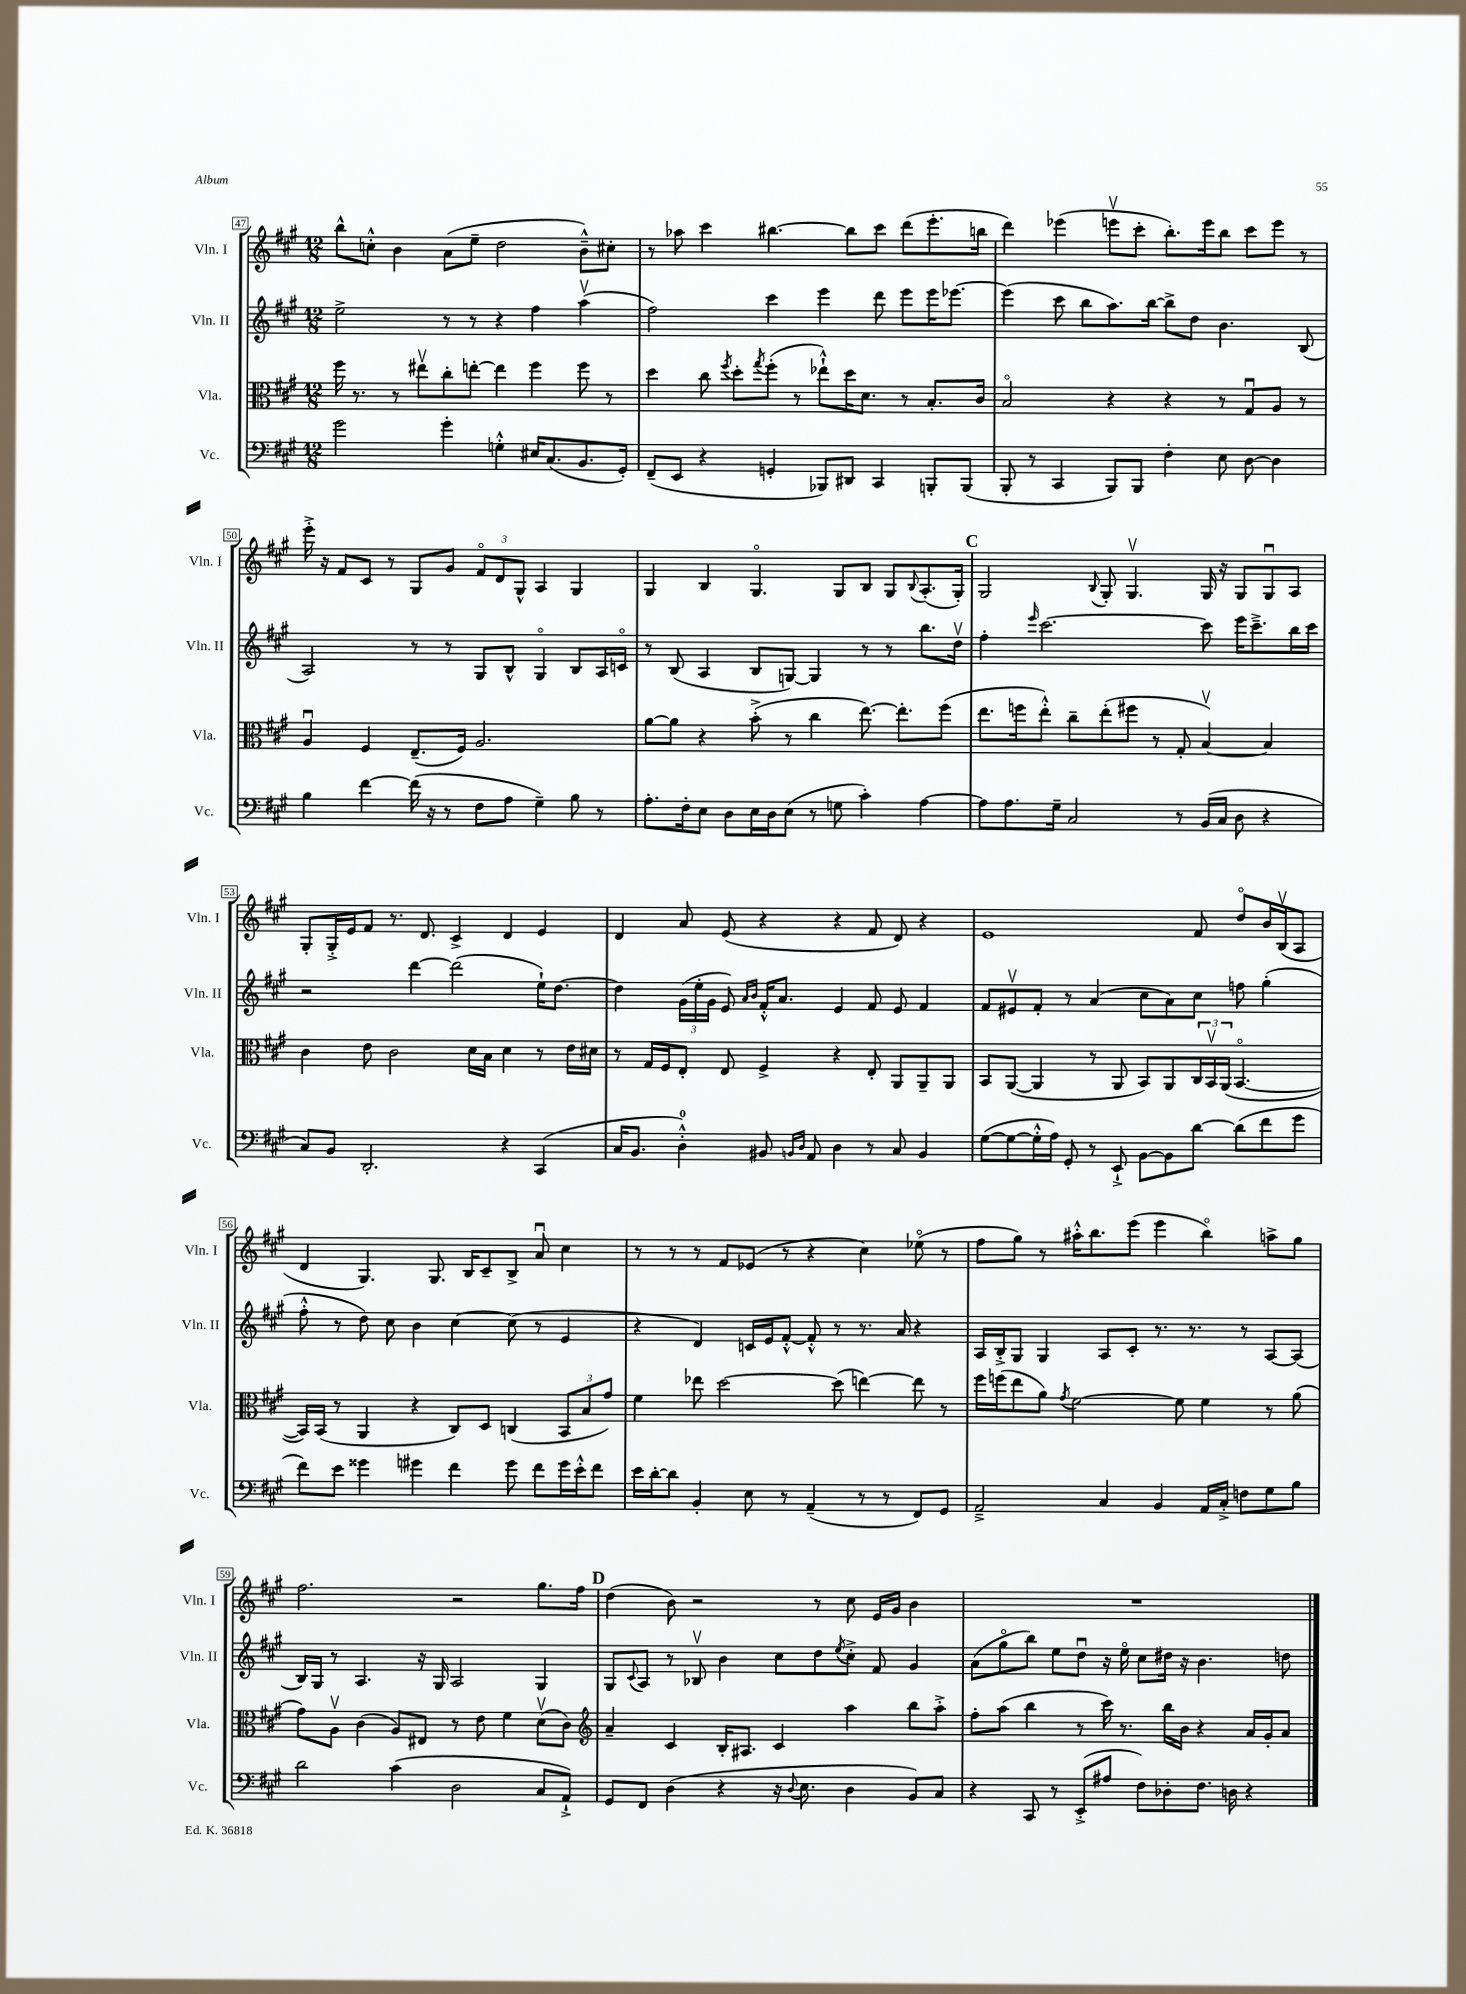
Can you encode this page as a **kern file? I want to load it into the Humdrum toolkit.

**kern	**kern	**kern	**kern
*part4	*part3	*part2	*part1
*staff4	*staff3	*staff2	*staff1
*I"Vc.	*I"Vla.	*I"Vln. II	*I"Vln. I
*I'Vc.	*I'Vla.	*I'Vln. II	*I'Vln. I
*clefF4	*clefC3	*clefG2	*clefG2
*k[f#c#g#]	*k[f#c#g#]	*k[f#c#g#]	*k[f#c#g#]
*M12/8	*M12/8	*M12/8	*M12/8
=47	=47	=47	=47
2g#\	16ff#\	2ee^\	8bb^^\L
.	8.r	.	.
.	.	.	8ccn'^^\J
.	8r	.	4b\
.	8ee#Xv\L	.	.
4g#'\	8cc#'\	8r	(8a\L
.	[8een'\J	8r	8ee~\J
4Gn'^^\	4ee\]	4r	2dd\
16E#X/KL	4ff#\	4ff#\	.
(8.C#/	.	.	.
8.BB/	8ff#\	(4aav\	8b~^^\L)
.	8r	.	8cc#X'\J
16GG#'/Jk)	.	.	.
=48	=48	=48	=48
(8FF#~/L	4dd\	2ff#\)	8r
8EE/J	.	.	8aa-X\
4r	8cc#\	.	4ccc#\
.	8qff#/	.	.
.	8dd'\L	.	.
.	8qgg#/	.	.
4GGn'/	(8ff#'\J	4ccc#\	[4.bb#X\
.	8r	.	.
8BBB-X/L)	8ee-X`^^\L)	4eee\	.
8DD#X/J	16dd\K	.	8bb#\L]
.	8.d\J	.	.
4CC#/	.	8ddd\	8ccc#\J
.	8r	8eee\L	(8ddd\L
8BBBn'/L	8.B'/L	16eee\K	8.eee'\
.	.	[8.eee-X\J	.
(8BBB/J	.	.	.
.	16c#/Jk	.	16bbn\Jk
=49	=49	=49	=49
8BBB'/	2B/	(4eee-\]	4ddd\)
8r	.	.	.
4CC#/	.	8ccc#\	(4eee-X\
.	.	8bb\L	.
8BBB/L)	4r	8.aa\)	8eeenv\L
8BBB/J	.	.	8ccc#'\J
.	.	[16bb\Jk	.
4F#'\	4r	8bb^\L]	8.bb'\L)
.	.	8dd\J	.
.	.	.	16eee\k
8E\	8r	4.b\	8bb\J
[8D\	8G#u/L	.	8ccc#\L
4D\]	8A/J	.	8eee\J
.	8r	(8B/	8r
!!LO:LB:g=z
=50	=50	=50	=50
4B\	4Au/	2A/)	16eee'^\
.	.	.	16r
.	.	.	8f#/L
[4f#\	4F#/	.	8c#/J
.	.	.	8r
(16f#\]	(8.E~/L	8r	8G#/L
16r	.	.	.
8r	.	8r	8g#/J
.	16F#/Jk)	.	.
8F#\L	2.A/	8G#/L	12f#/L
.	.	.	12d/
8A\J	.	8B^^/J	.
.	.	.	12G#^^/J
4G#~\)	.	4G#/	4A/
8B\	.	8B/L	4G#/
8r	.	16A/L	.
.	.	16cn/JJ	.
=51	=51	=51	=51
8.A'\L	[8a\L	8r	4G#/
.	8a\J]	(8B/	.
16F#'\k	.	.	.
8E\J	4r	4A/	4B/
8D\L	.	.	.
16E\L	(8b'^\	8B/L	4.G#/
16D\J	.	.	.
(8E\J	8r	[8Gn/J)	.
8r	4cc#\	4G/]	.
8Gn\	.	.	8G#/L
4c#'\)	[8.ee\)	8r	8B/J
.	.	8r	8G#/L
.	8.ee'\L]	.	.
.	.	.	8qqB/
[4A\	.	8.bb\L	(8.A'/
.	(8ff#\J	.	.
.	.	16ddv\Jk	16G#'/Jk)
!!LO:REH:place=s1:t=C
=52	=52	=52	=52
8A\L]	8.ee\L	4ff#'\	2G#/
8.A\	.	.	.
.	16ffn\k	.	.
.	.	16qqeee/	.
.	8ee'^^\J)	[2.ccc#\	.
16G#~\Jk	.	.	.
2C#/	8cc#~\L	.	.
.	.	.	8qqB/
.	(8ee'\	.	8G#'/
.	8ff#X\J	.	4.G#v/
.	8r	.	.
8r	8G#'/	.	.
(16BB/LL	[4Bv/)	8ccc#\]	16G#/
16C#/JJ	.	.	16r
8D\	.	16eee\KL	8G#/L
.	.	8.ccc#~^\	.
4r	4B/]	.	8G#u/
.	.	16bb\L	8A/J
.	.	16ccc#\JJ	.
!!LO:LB:g=z
=53	=53	=53	=53
8C#/L)	4c#\	2r	8G#'/L
8BB/J	.	.	16G#'^/L
.	.	.	16e/J
2.DD'/	8e\	.	8f#/J
.	2c#\	.	8.r
.	.	[4ddd\	.
.	.	.	8.d/
.	.	(2ddd\]	4c#^/
.	16d\LL	.	.
.	16B\JJ	.	.
4r	4d\	.	4d/
(4CC#/	8r	16ee`\KL)	4e/
.	.	[8.dd\J	.
.	16e\LL	.	.
.	16d#X\JJ	.	.
=54	=54	=54	=54
16C#/KL	8r	4dd\]	4d/
8.BB/J	.	.	.
.	16G#/LL	.	.
.	16F#/J	.	.
4D'^^\)	8E'/J	(24g#\LL	8a/
.	.	24ee'\	.
.	.	24g#\JJ	.
.	8E/	8e/)	(8e/
.	.	16qqa/LL	.
.	.	16qqb/JJ	.
8BB#X/	4F#^/	16f#'^^/KL	4r
.	.	8.a/J	.
16qqBBn/LL	.	.	.
16qqD/JJ	.	.	.
8AA/	.	.	.
4D\	4r	4e/	4r
8r	8E'/	8f#/	8f#/
8C#/	8AA/L	8e/	8d/)
4BB/	8AA~/	4f#/	4r
.	8AA/J	.	.
=55	=55	=55	=55
([8G#\L	8BB/L	8f#/L	1e
8G#\_	([8AA/J	8e#Xv/	.
16G#'^^\L]	4AA/]	8f#'/J	.
16A\JJ)	.	.	.
8GG#'/	.	8r	.
8r	8r	(4a/	.
8EE`^/	8AA/	.	.
[8BB\L	8BB/L)	8cc#\L	.
8BB\]	8AA/	8a\)	.
[8d\J	24C#/L	8cc#\J	8f#/
.	24BBv/	.	.
.	(24AA/JJ	.	.
(8d\L]	[4.BB/	8ffn\	8dd/L
8f#\	.	(4gg#'\	16b/L
.	.	.	(16Bv/J
8g#\J	.	.	8A/J
!!LO:LB:g=z
=56	=56	=56	=56
8f#\L)	16BB/LL])	8ff#'^^\	4d/
.	(16BB/JJ	.	.
8e\J	8r	8r	.
4g##X\	4AA/	8dd\)	4.G#/)
.	.	8cc#\	.
4g#X\	4r	4b\	.
.	.	.	8.G#/
4f#\	8C#/L)	[4cc#\	.
.	.	.	16B/KL
.	8D/J	.	8c#~/
8g#\	(4Cn/	(8cc#\]	8B^/J
8f#\L	.	8r	8au/
16g#\L	12BB/L	4e/	4cc#\
16e'^^\J	.	.	.
.	12B/	.	.
8f#\J	.	.	.
.	12g#/J)	.	.
=57	=57	=57	=57
16e\LL	4f#\	4r	8r
[16d'\J	.	.	.
8d\J]	.	.	8r
4BB'/	8ee-X\	4d/)	8r
.	[2dd\	.	8f#/L
8E\	.	16cn/LL	(8e-X/J
.	.	16e/J	.
8r	.	[8f#'^^/J	8r
(4AA~/	.	8f#'^^/]	4r
.	(8dd\]	8r	.
8r	[4een\)	8.r	4cc#\)
8r	.	.	.
.	.	16a/	.
8FF#/L)	8ee\]	4r	(8ee-X\
8GG#/J	8r	.	8r
=58	=58	=58	=58
2AA~^/	16ff#\LL	16A/LL	8ff#\L
.	(16ffn\J	16B'^/J	.
.	8ee\	8G#/J	8gg#\J)
.	8a\J)	4G#/	8r
.	8qg#/	.	.
.	[2f#\	.	16aa#X'^^\KL
.	.	.	8.bb\
4C#/	.	8A/L	.
.	.	8c#'/J	(8eee\J
4BB/	.	8.r	4eee\
.	8f#\]	.	.
.	.	8.r	.
16AA/LL	4f#\	.	4bb\)
16C#'^/JJ	.	.	.
8Fn\L	.	8r	.
8G#\	8r	[8A/L	8aan^\L
8B\J	(8a\	(8A/J]	8gg#\J
!!LO:LB:g=z
=59	=59	=59	=59
2d\	8g#\L)	16B/LL)	2.ff#\
.	.	16G#/JJ	.
.	8Av\J	8r	.
.	(4c#\	4.A/	.
(4c#\	8A/L)	.	.
.	8E#X/J	16r	.
.	.	16G#/	.
2D\	8r	2A/	2r
.	8e\	.	.
.	4f#\	.	.
8C#/L	(8dv\L	4G#/	8.gg#\L
8AA`^/J)	8c#\J)	.	.
.	.	.	16ff#\Jk
!!LO:REH:place=s1:t=D
=60	=60	=60	=60
*	*clefG2	*	*
8GG#/L	4a~/	8G#/L	(4dd\
.	.	8qqc#/	.
8FF#/J	.	8A/J	.
(4D\	4c#/	8r	8b\)
.	.	8B-Xv/	2r
4r	16B'/KL	4b\	.
.	8.A#X/J	.	.
16r	4c#/	8cc#\L	.
8qqD/	.	.	.
8.E\	.	.	.
.	.	8dd\	8r
.	.	8qee/	.
4D\	4aa\	8cc#'^\J	8cc#\
.	.	8f#/	16e/LL
.	.	.	16g#/JJ
8BB/L)	8bb\L	4g#/	4b\
8C#/J	8aa'^\J	.	.
=61	=61	=61	=61
4r	8ff#'\L	(8a\L	1.r
.	(8aa\J	8gg#\	.
8CC#/	4bb\	8bb\J)	.
8r	.	8ee\L	.
(8EE'^/L	8r	8ddu\J	.
8A#X/J	16ccc#\)	16r	.
.	8.r	16ee\	.
8F#\L)	.	8cc#\L	.
8D-X'\	16bb\LL	16dd#X\Jk	.
.	16b\JJ	16r	.
8.F#\J	4r	4.b\	.
16Dn\	.	.	.
4r	16a/LL	.	.
.	16g#'/J	.	.
.	8a/J	8ddn\	.
==	==	==	==
*-	*-	*-	*-
